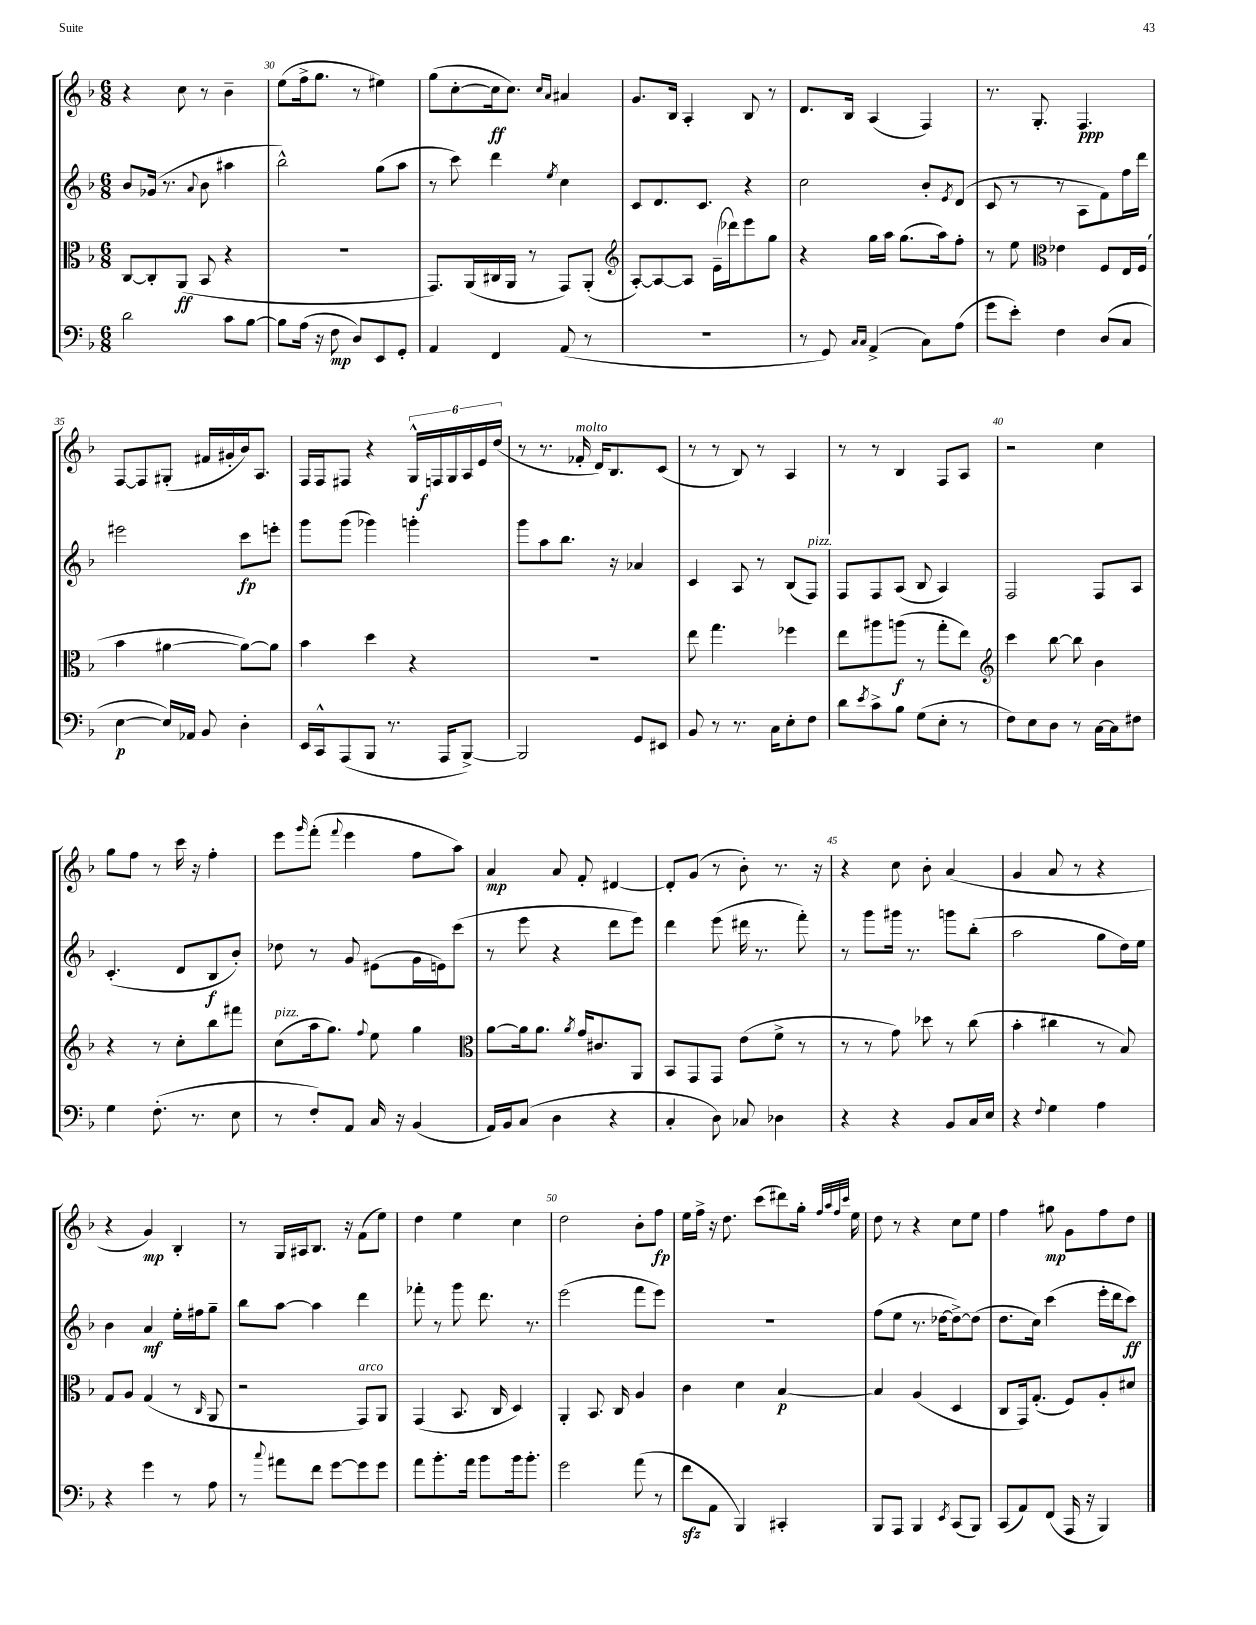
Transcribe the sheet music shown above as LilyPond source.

<<
\new StaffGroup <<
\new Staff = "s0" {
    \clef treble \key f \major \numericTimeSignature \time 6/8
    r4 c''8 r8 bes'4-- |
    e''8( f''16-> g''8. r8 eis''4) |
    g''8( c''8~-. c''16\ff c''8.) \grace { c''16 a'16 } ais'4 |
    g'8. bes16 a4-. bes8 r8 |
    d'8. bes16 a4( f4) |
    r8. g8.-. f4.\ppp |
    f8~ f8 gis8-.( fis'16 gis'16-. bes'16) a8. |
    f16 f16 fis8 r4 \tuplet 6/4 { g16-^ f16\f g16 a16 e'16 d''16( } |
    r8 r8. fes'16-.^\markup { \italic "molto" } d'16) bes8. c'8( |
    r8 r8 bes8) r8 a4 |
    r8 r8 bes4 f8 a8 |
    r2 c''4 |
    g''8 f''8 r8 c'''16 r16 f''4-. |
    e'''8 \grace { g'''16 } f'''8-.( \appoggiatura { f'''8 } e'''4 f''8 a''8) |
    a'4\mp a'8 f'8-. dis'4~ |
    dis'8-. g'8( r8 bes'8-.) r8. r16 |
    r4 c''8 bes'8-. a'4( |
    g'4 a'8 r8 r4 |
    r4 g'4\mp) bes4-. |
    r8 g16 ais16 bes8. r16 f'8( e''8) |
    d''4 e''4 c''4 |
    d''2 bes'8-. f''8\fp |
    e''16 f''16-> r16 d''8. c'''8( dis'''8) g''16-. \grace { f''32 a''32 f''32 c'''32 } e''16 |
    d''8 r8 r4 c''8 e''8 |
    f''4 gis''8\mp g'8 f''8 d''8 \bar "|." |
}
\new Staff = "s1" {
    \clef treble \key f \major \numericTimeSignature \time 6/8
    bes'8 ges'16( r8. \appoggiatura { a'8 } bes'8 ais''4 |
    bes''2-^) g''8( a''8 |
    r8 c'''8) d'''4 \acciaccatura { e''8 } c''4 |
    c'8 d'8. c'8. r4 |
    c''2 bes'8-. \acciaccatura { e'8 } d'8( |
    c'8 r8 r8 a8 f'8) f''16 d'''16 |
    eis'''2 c'''8\fp e'''8-. |
    g'''8 g'''8( ges'''4) g'''4-. |
    g'''8 a''8 bes''8. r16 aes'4 |
    c'4 a8 r8 bes8( f8^\markup { \italic "pizz." }) |
    f8 f8 a8( bes8 a4) |
    f2 f8 a8 |
    c'4.-.( d'8 bes8\f bes'8-.) |
    des''8 r8 g'8 eis'8( g'16 e'16) c'''8( |
    r8 e'''8 r4 d'''8 e'''8) |
    d'''4 e'''8( dis'''16 r8. f'''8-.) |
    r8 g'''8 gis'''16 r8. g'''8 bes''8-.( |
    a''2 g''8 d''16) e''16 |
    bes'4 a'4\mf e''16-. fis''16 g''8-- |
    bes''8 a''8~ a''4 d'''4 |
    fes'''8-. r8 g'''8 d'''8. r8. |
    e'''2( f'''8 e'''8) |
    R2. |
    f''8( e''8 r8. des''16~ des''8~->) des''8( |
    d''8. c''16) c'''4( e'''16-. d'''16 c'''8\ff) \bar "|." |
}
\new Staff = "s2" {
    \clef alto \key f \major \numericTimeSignature \time 6/8
    c8~ c8-. a,8\ff( bes,8 r4 |
    R2. |
    g,8.) a,16( cis16 a,16 r8 g,8) a,8-.( |
    \clef treble a8~-.) a8~ a8 e'16--( des'''16) e'''8 g''8 |
    r4 g''16 a''16 g''8.( a''16) f''8-. |
    r8 e''8 \clef alto ees'4 f8 e16 f16( |
    bes'4 ais'4~ ais'8~) ais'8 |
    bes'4 d''4 r4 |
    R2. |
    e''8 g''4. fes''4 |
    e''8 ais''8 a''8\f( r8 g''8-. e''8) |
    \clef treble c'''4 bes''8~ bes''8 bes'4 |
    r4 r8 c''8-. bes''8 fis'''8 |
    c''8^\markup { \italic "pizz." }( a''16 g''8.) \appoggiatura { f''8 } e''8 g''4 |
    \clef alto a'8~ a'16 a'8. \acciaccatura { a'8 } g'16 cis'8. a,8 |
    bes,8 g,8 g,8 e'8( f'8-> r8 |
    r8 r8 g'8) des''8 r8 c''8( |
    bes'4-. cis''4 r8 bes8) |
    g8 a8 g4( r8 \grace { c16 } a,8 |
    r2 g,8^\markup { \italic "arco" }) a,8 |
    g,4( bes,8. c16 d4) |
    a,4-. bes,8. c16 a4 |
    c'4 d'4 bes4~\p |
    bes4 a4( d4 |
    c8 g,16) g8.-.( f8) a8-. dis'8 \bar "|." |
}
\new Staff = "s3" {
    \clef bass \key f \major \numericTimeSignature \time 6/8
    d'2 c'8 bes8~ |
    bes8 a16( r16 f8\mp d8) e,8 g,8-. |
    a,4 f,4 a,8( r8 |
    R2. |
    r8 g,8) \grace { c16 c16 } a,4->( c8) a8( |
    g'8 e'8-.) f4 d8( c8 |
    e4~\p e16) aes,16 bes,8 d4-. |
    e,16 c,16-^ a,,8( bes,,8 r8. a,,16 bes,,8~->) |
    bes,,2 g,8 eis,8 |
    bes,8 r8 r8. c16 e8-. f8 |
    d'8 \acciaccatura { e'8 } c'8-> bes8 g8( e8-. r8 |
    f8) e8 d8 r8 c16~ c16 fis8 |
    g4 f8.-.( r8. e8 |
    r8 f8-.) a,8 c16 r16 bes,4( |
    a,16) bes,16 c8( d4 r4 |
    c4-. d8) ces8 des4 |
    r4 r4 bes,8 c16 e16 |
    r4 \appoggiatura { f8 } g4 a4 |
    r4 g'4 r8 a8 |
    r8 \appoggiatura { c''8 } ais'8 f'8 g'8~ g'8 g'8 |
    a'8 bes'8.-. a'16 bes'8 bes'16 bes'8.-. |
    g'2 a'8( r8 |
    f'8\sfz a,8 bes,,4) cis,4-. |
    bes,,8 a,,8 bes,,4 \acciaccatura { e,8 } c,8( bes,,8) |
    c,8( a,8) f,8( a,,16 r16 bes,,4) \bar "|." |
}
>>
>>
\layout { \context { \Score currentBarNumber = #29 \override BarNumber.break-visibility = ##(#f #t #t) barNumberVisibility = #(every-nth-bar-number-visible 5) } }
